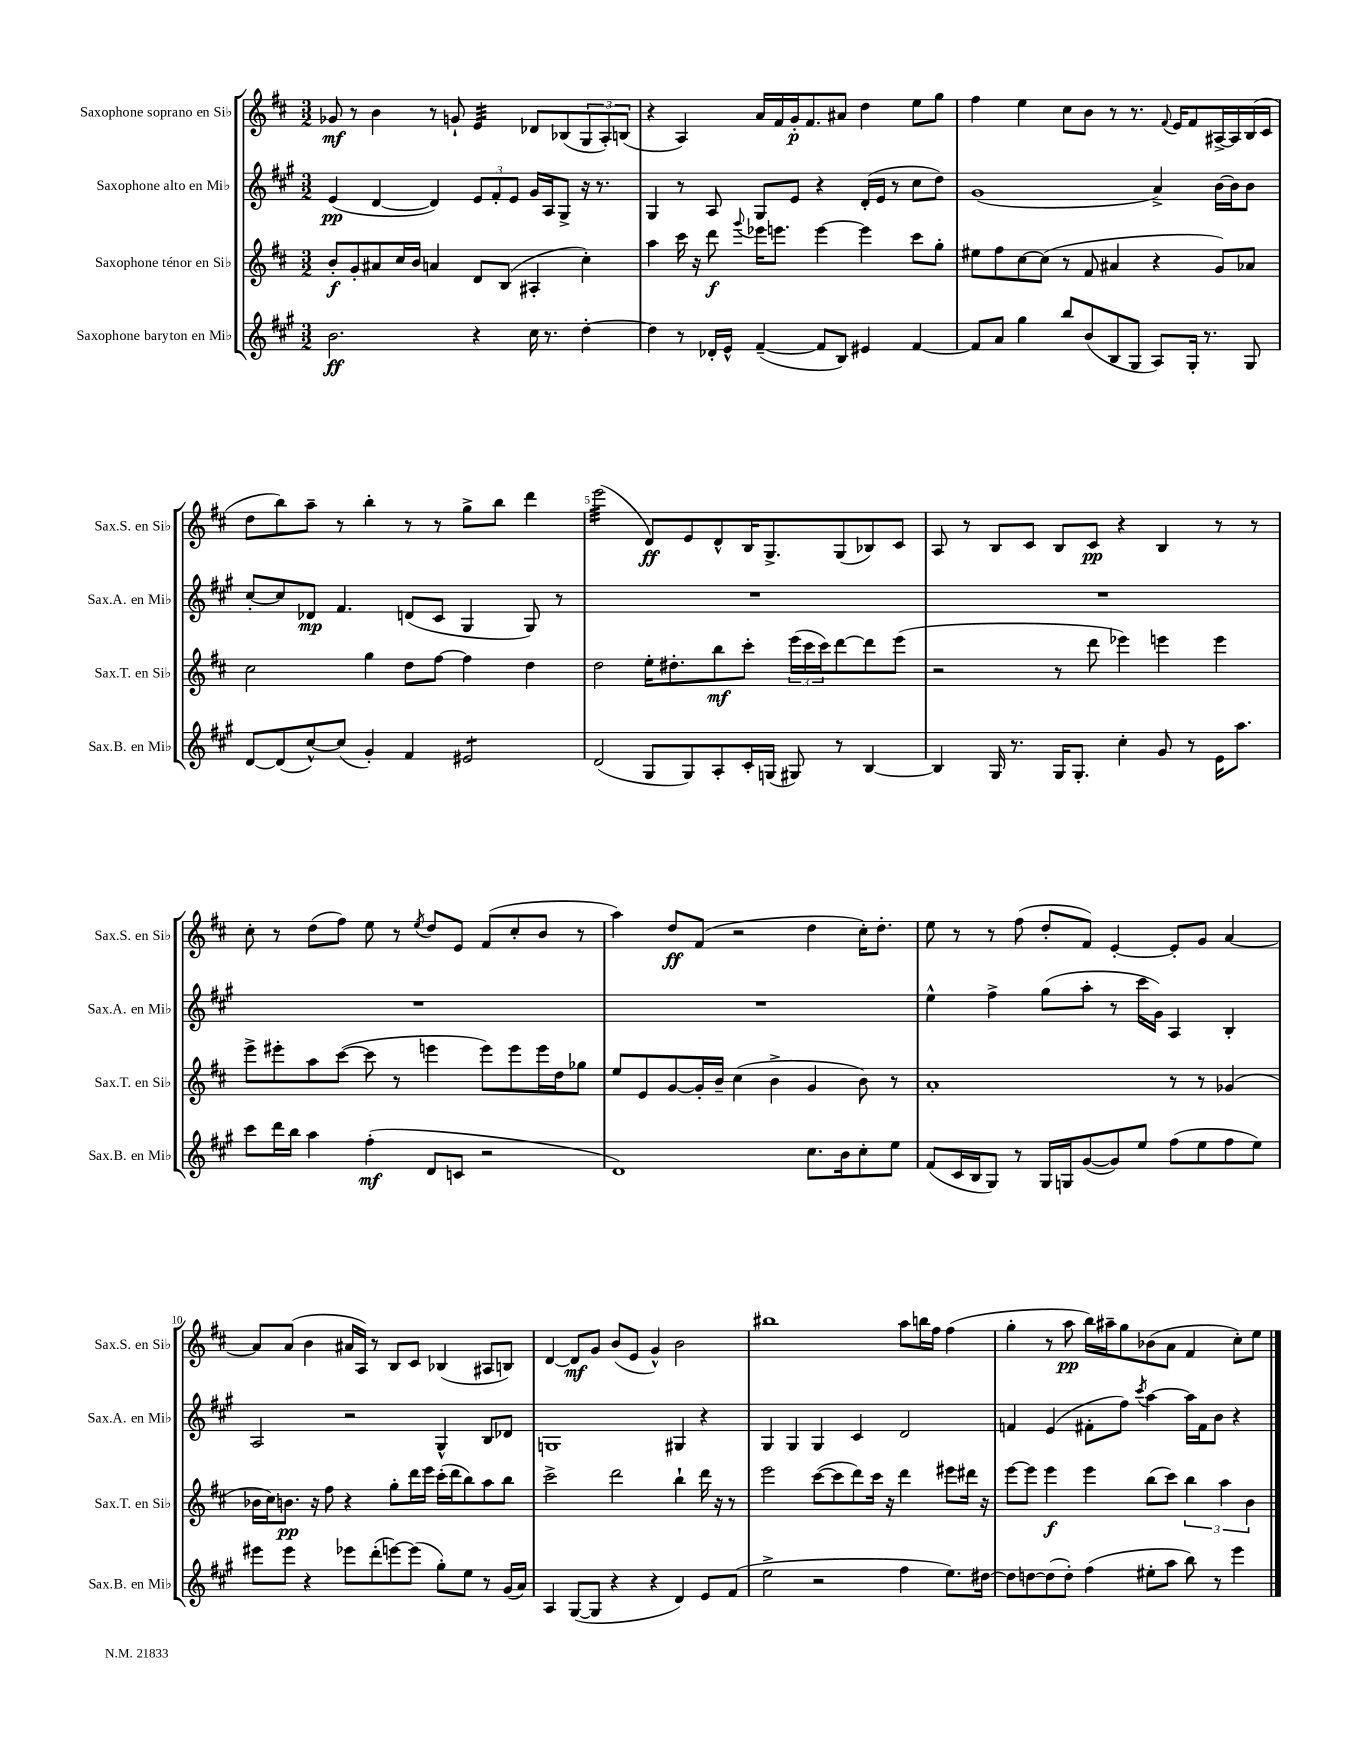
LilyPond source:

<<
\new StaffGroup <<
\new Staff = "s0" \with { instrumentName = "Saxophone soprano en Sib" shortInstrumentName = "Sax.S. en Sib" } {
    \clef treble \key d \major \numericTimeSignature \time 3/2
    ges'8\mf r8 b'4 r8 g'8-! e'4:32 des'8 bes8( \tuplet 3/2 { g8 a8-.) b8( } |
    r4 a4) a'16 fis'16 g'16-.\p fis'8. ais'8 d''4 e''8 g''8 |
    fis''4 e''4 cis''8 b'8 r8 r8. \appoggiatura { fis'8 } e'16 fis'8 ais16~-> ais16 b16( cis'16 |
    d''8 b''8) a''8-- r8 b''4-. r8 r8 g''8-> b''8 d'''4 |
    e'''2:32( d'8\ff) e'8 d'8-^ b16 g8.-> g8( bes8) cis'8 |
    a8 r8 b8 cis'8 b8 cis'8\pp r4 b4 r8 r8 |
    cis''8-. r8 d''8( fis''8) e''8 r8 \acciaccatura { e''8 } d''8 e'8 fis'8( cis''8-. b'8 r8 |
    a''4) d''8\ff fis'8( r2 d''4 cis''16-.) d''8.-. |
    e''8 r8 r8 fis''8( d''8-. fis'8) e'4~-. e'8-. g'8 a'4~ |
    a'8 a'8( b'4 ais'16 a16) r8 b8 cis'8 bes4( ais8 b8) |
    d'4~ d'8\mf g'8 b'8( e'8 g'4-^) b'2 |
    bis''1 a''8 b''16 fis''16 fis''4( |
    g''4-. r8 a''8\pp b''16) ais''16-- g''8 bes'8( a'8 fis'4 cis''8-.) e''8 \bar "|." |
}
\new Staff = "s1" \with { instrumentName = "Saxophone alto en Mib" shortInstrumentName = "Sax.A. en Mib" } {
    \clef treble \key a \major \numericTimeSignature \time 3/2
    e'4\pp( d'4~ d'4) \tuplet 3/2 { e'8 fis'8-. e'8 } gis'16 a16 gis8-> r16 r8. |
    gis4 r8 a8 gis8 e'8 r4 d'16-.( e'16 r8 cis''8 d''8) |
    gis'1( a'4->) b'16~ b'16 b'8 |
    cis''8~-. cis''8 des'8\mp fis'4. d'8( cis'8 gis4 gis8) r8 |
    R1. |
    R1. |
    R1. |
    R1. |
    e''4-^ fis''4-> gis''8( a''8-. r8 cis'''16 gis'16) a4 b4-. |
    a2 r2 gis4-^ b8 des'8 |
    g1 gis4 r4 |
    gis4 gis4 gis4 cis'4 d'2 |
    f'4 e'4( fis'8-. fis''8) \acciaccatura { cis'''8 } a''4~ a''16 fis'16 b'8 r4 \bar "|." |
}
\new Staff = "s2" \with { instrumentName = "Saxophone ténor en Sib" shortInstrumentName = "Sax.T. en Sib" } {
    \clef treble \key d \major \numericTimeSignature \time 3/2
    b'8-.\f g'8-. ais'8 cis''16 b'16 a'4 d'8 b8( ais4-. cis''4-.) |
    a''4 cis'''16 r16 d'''8\f \appoggiatura { g'''8 } ees'''16 e'''8. e'''4~ e'''4 cis'''8 g''8-. |
    eis''8 fis''8 cis''8~ cis''8( r8 fis'8 ais'4 r4 g'8) aes'8 |
    cis''2 g''4 d''8 fis''8~ fis''4 d''4 |
    d''2 e''16-. dis''8.-. b''8\mf cis'''8-. \tuplet 3/2 { e'''16( cis'''16 cis'''16) } d'''8~ d'''8 e'''8( |
    r2 r8 d'''8 ees'''4) e'''4 e'''4 |
    e'''8-> eis'''8-. a''8 cis'''8~( cis'''8 r8 e'''4 e'''8) e'''8 e'''16 d''16 ges''8 |
    e''8 e'8 g'8~ g'16-. b'16-- cis''4( b'4-> g'4 b'8) r8 |
    a'1-. r8 r8 ges'4( |
    bes'16 cis''16) b'8.\pp r16 fis''8 r4 g''8-. d'''16 e'''16 cis'''16-.( d'''16 b''8) a''8 b''8 |
    cis'''2-> d'''2 b''4-! d'''16 r16 r8 |
    e'''2 cis'''8~( cis'''8 d'''8) cis'''16 r16 d'''4 eis'''8 dis'''16 r16 |
    e'''8~ e'''8 e'''4\f e'''4 b''8( cis'''8) \tuplet 3/2 { b''4 a''4 b'4 } \bar "|." |
}
\new Staff = "s3" \with { instrumentName = "Saxophone baryton en Mib" shortInstrumentName = "Sax.B. en Mib" } {
    \clef treble \key a \major \numericTimeSignature \time 3/2
    b'2.\ff r4 cis''16 r8. d''4~-. |
    d''4 r8 des'16-. e'16-^ fis'4~--( fis'8 b8) eis'4 fis'4~ |
    fis'8 a'8 gis''4 b''8 b'8( b8 gis8 a8) gis16-. r8. gis8 |
    d'8~ d'8( cis''8~-^) cis''8( gis'4-.) fis'4 eis'2:8 |
    d'2( gis8 gis8) a8-. cis'16-. g16( gis8) r8 b4~ |
    b4 gis16 r8. gis16 gis8.-. cis''4-. gis'8 r8 e'16 a''8. |
    cis'''8 d'''16 b''16 a''4 fis''4-.\mf( d'8 c'8 r2 |
    d'1) cis''8. b'16 cis''8-. e''8 |
    fis'8( cis'16 b16 gis8) r8 gis16 g16 gis'8~( gis'8) e''8 fis''8( e''8 fis''8 e''8) |
    eis'''8 eis'''8 r4 ees'''8 d'''8-.( e'''8~) e'''8( gis''8-.) e''8 r8 gis'16( a'16) |
    a4 gis8~( gis8 r4 r4 d'4) e'8 fis'8( |
    e''2-> r2 fis''4 e''8.) dis''16~ |
    dis''8 d''8~ d''8( d''8-.) fis''4( eis''8-. a''8 b''8) r8 e'''4 \bar "|." |
}
>>
>>
\layout { \context { \Score \override BarNumber.break-visibility = ##(#f #t #t) barNumberVisibility = #(every-nth-bar-number-visible 5) } }
